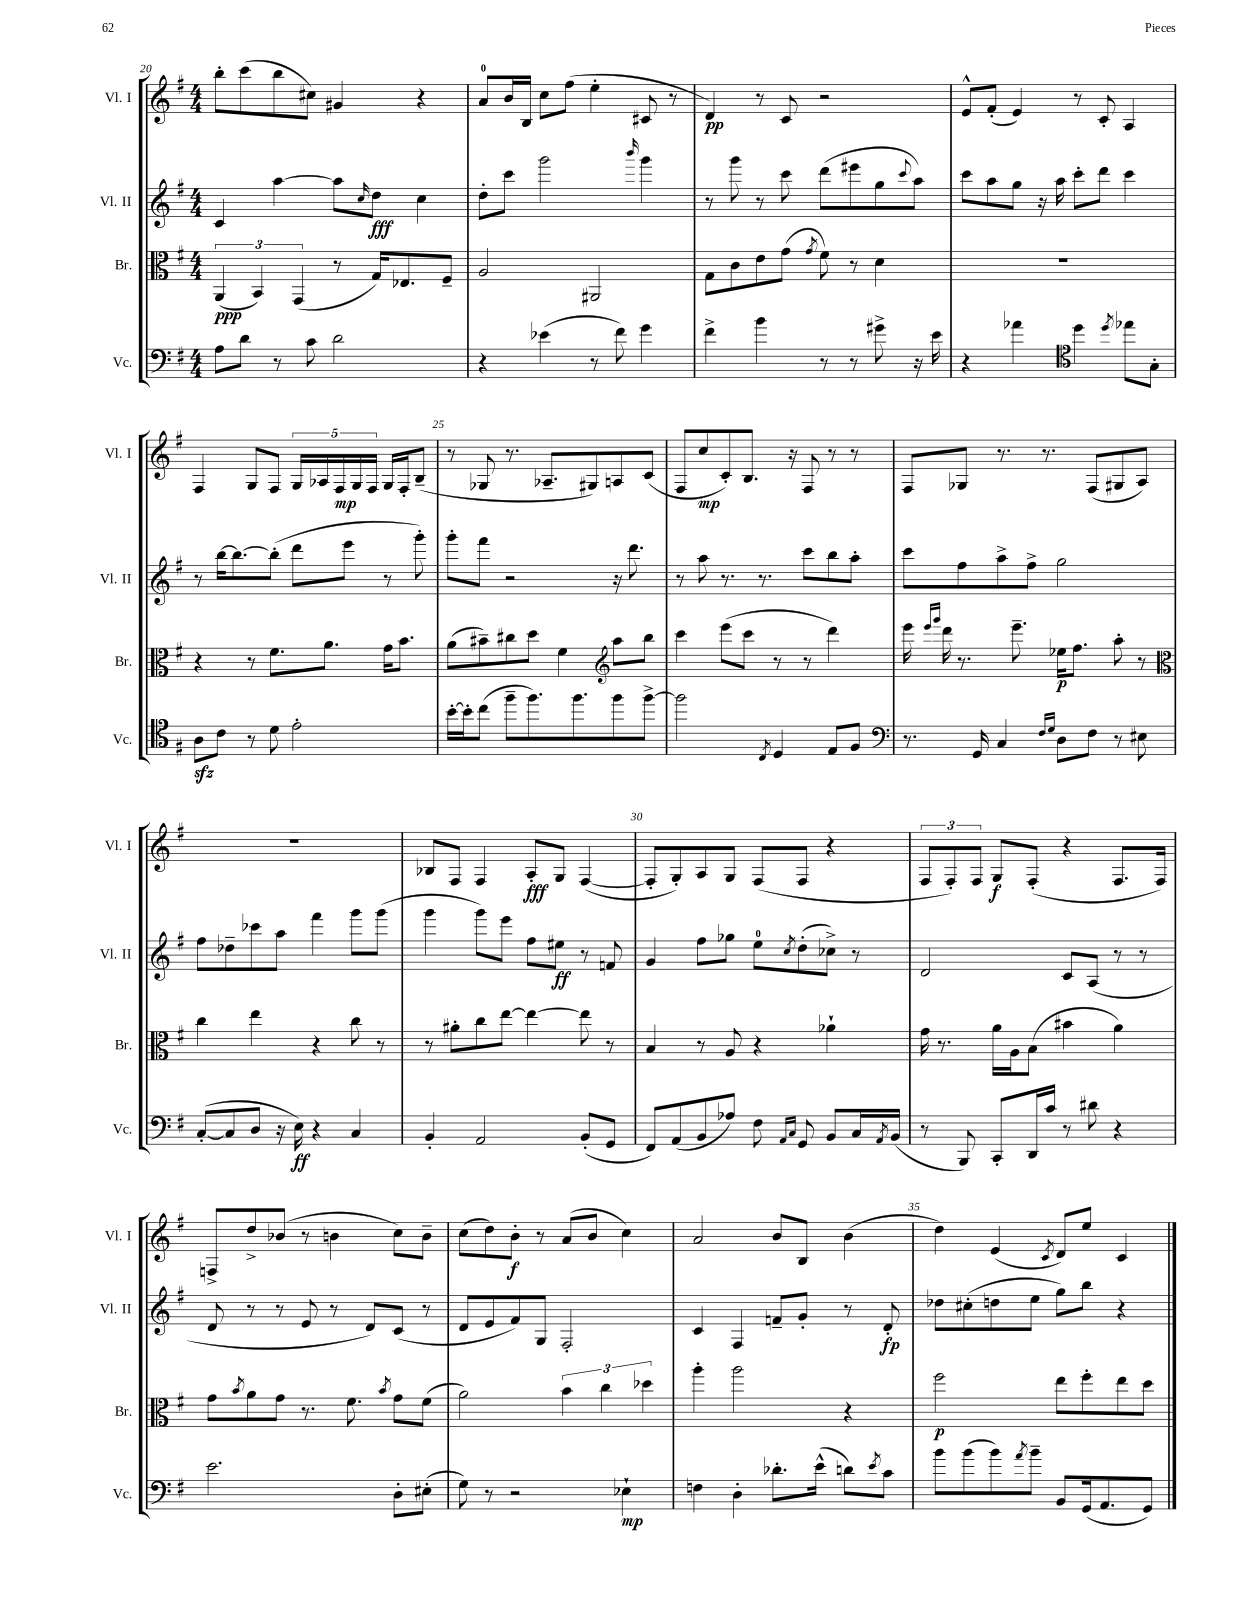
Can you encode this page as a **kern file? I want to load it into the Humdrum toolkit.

**kern	**dynam	**kern	**dynam	**kern	**dynam	**kern	**dynam
*part4	*part4	*part3	*part3	*part2	*part2	*part1	*part1
*staff4	*staff4	*staff3	*staff3	*staff2	*staff2	*staff1	*staff1
*I"Vc.	*	*I"Br.	*	*I"Vl. II	*	*I"Vl. I	*
*I'Vc.	*	*I'Br.	*	*I'Vl. II	*	*I'Vl. I	*
*clefF4	*	*clefC3	*	*clefG2	*	*clefG2	*
*k[f#]	*	*k[f#]	*	*k[f#]	*	*k[f#]	*
*M4/4	*	*M4/4	*	*M4/4	*	*M4/4	*
=20	=20	=20	=20	=20	=20	=20	=20
8A\L	.	(6AA/	ppp	4c/	.	8bb'\L	.
8d\J	.	.	.	.	.	(8ccc\	.
.	.	6BB/)	.	.	.	.	.
8r	.	.	.	[4aa\	.	8bb\	.
.	.	(6GG/	.	.	.	.	.
8c\	.	.	.	.	.	8cc#X\J)	.
2d\	.	8r	.	8aa\L]	.	4g#X/	.
.	.	.	.	16qqcc/	.	.	.
.	.	16G/KL)	.	8dd\J	fff	.	.
.	.	8.E-X/	.	.	.	.	.
.	.	.	.	4cc\	.	4r	.
.	.	8F#~/J	.	.	.	.	.
=21	=21	=21	=21	=21	=21	=21	=21
4r	.	2A/	.	8dd'\L	.	8a/L	.
.	.	.	.	8ccc\J	.	16b/L	.
.	.	.	.	.	.	16B/JJ	.
(4e-X\	.	.	.	2ggg\	.	8cc\L	.
.	.	.	.	.	.	(8ff#\J	.
8r	.	2AA#X/	.	.	.	4ee'\	.
8f#\)	.	.	.	.	.	.	.
.	.	.	.	16qqbbb/	.	.	.
4g\	.	.	.	4ggg\	.	8c#X/	.
.	.	.	.	.	.	8r	.
=22	=22	=22	=22	=22	=22	=22	=22
4f#^\	.	8G\L	.	8r	.	4d/)	pp
.	.	8c\	.	8ggg\	.	.	.
4b\	.	8e\	.	8r	.	8r	.
.	.	(8g\J	.	8ccc\	.	8c/	.
.	.	8qg/	.	.	.	.	.
8r	.	8f#\)	.	(8ddd\L	.	2r	.
8r	.	8r	.	8eee#X\	.	.	.
8g#X^\	.	4d\	.	8gg\	.	.	.
.	.	.	.	8qqccc/	.	.	.
16r	.	.	.	8aa\J)	.	.	.
16e\	.	.	.	.	.	.	.
=23	=23	=23	=23	=23	=23	=23	=23
4r	.	1r	.	8ccc\L	.	8e^^/L	.
.	.	.	.	8aa\	.	(8f#'/J	.
4a-X\	.	.	.	8gg\J	.	4e/)	.
.	.	.	.	16r	.	.	.
.	.	.	.	16aa\	.	.	.
*clefC4	*	*	*	*	*	*	*
4dd\	.	.	.	8ccc'\L	.	8r	.
.	.	.	.	8ddd\J	.	8c'/	.
8qdd/	.	.	.	.	.	.	.
8ee-X\L	.	.	.	4ccc\	.	4A/	.
8G'\J	.	.	.	.	.	.	.
!!LO:LB:g=z
=24	=24	=24	=24	=24	=24	=24	=24
8Azz\L	.	4r	.	8r	.	4F#/	.
8c\J	.	.	.	[16bb\KL	.	.	.
.	.	.	.	8.bb\_	.	.	.
8r	.	8r	.	.	.	8G/L	.
8d\	.	8.f#\L	.	(8bb'\J]	.	8F#/J	.
2e'\	.	.	.	8ddd\L	.	20G/LL	.
.	.	.	.	.	.	20A-X/	.
.	.	8.a\J	.	.	.	.	.
.	.	.	.	.	.	20F#/	mp
.	.	.	.	8eee\J	.	.	.
.	.	.	.	.	.	20G/	.
.	.	.	.	.	.	20F#/JJ	.
.	.	16g\KL	.	8r	.	16G/LL	.
.	.	8.b\J	.	.	.	16F#'/J	.
.	.	.	.	8ggg'\)	.	(8B~/J	.
=25	=25	=25	=25	=25	=25	=25	=25
[16b'\LL	.	(8a\L	.	8ggg'\L	.	8r	.
16b'\J]	.	.	.	.	.	.	.
(8cc\J	.	8b#X~\)	.	8fff#\J	.	8G-X/	.
8ff#~\L	.	8cc#X\	.	2r	.	8.r	.
8.ff#\)	.	8dd\J	.	.	.	.	.
.	.	.	.	.	.	8.A-X~/L	.
.	.	4f#\	.	.	.	.	.
8.ff#\	.	.	.	.	.	.	.
.	.	.	.	.	.	8G#X/)	.
*	*	*clefG2	*	*	*	*	*
8ff#\	.	8aa\L	.	16r	.	8An/	.
.	.	.	.	8.ddd\	.	.	.
[8ff#^\J	.	8bb\J	.	.	.	(8c/J	.
=26	=26	=26	=26	=26	=26	=26	=26
2ff#\]	.	4ccc\	.	8r	.	8F#/L	.
.	.	.	.	8aa\	.	8cc/	mp
.	.	(8eee\L	.	8.r	.	8c'/)	.
.	.	8ccc\J	.	.	.	8.B/J	.
.	.	.	.	8.r	.	.	.
8qC/	.	.	.	.	.	.	.
4D/	.	8r	.	.	.	.	.
.	.	.	.	.	.	16r	.
.	.	8r	.	8ccc\L	.	8F#/	.
8E/L	.	4ddd\)	.	8bb\	.	8r	.
8F#/J	.	.	.	8aa'\J	.	8r	.
=27	=27	=27	=27	=27	=27	=27	=27
*clefF4	*	*	*	*	*	*	*
8.r	.	16eee\	.	8ccc\L	.	8F#/L	.
.	.	16qqeee/LL	.	.	.	.	.
.	.	16qqggg/JJ	.	.	.	.	.
.	.	16ddd\	.	.	.	.	.
.	.	8.r	.	8ff#\	.	8G-X/J	.
16GG/	.	.	.	.	.	.	.
4C/	.	.	.	8aa^\	.	8.r	.
.	.	8.eee~\	.	.	.	.	.
.	.	.	.	8ff#^\J	.	.	.
.	.	.	.	.	.	8.r	.
16qqF#/LL	.	.	.	.	.	.	.
16qqG/JJ	.	.	.	.	.	.	.
8D\L	.	16ee-X\KL	p	2gg\	.	.	.
.	.	8.ff#\J	.	.	.	.	.
8F#\J	.	.	.	.	.	(8F#/L	.
8r	.	8aa'\	.	.	.	8G#X/	.
8E#X\	.	8r	.	.	.	8A/J)	.
!!LO:LB:g=z
=28	=28	=28	=28	=28	=28	=28	=28
*	*	*clefC3	*	*	*	*	*
([8C'/L	.	4cc\	.	8ff#\L	.	1r	.
8C/]	.	.	.	8dd-X~\	.	.	.
8D/J	.	4ee\	.	8ccc-X\	.	.	.
16r	.	.	.	8aa\J	.	.	.
16E\)	ff	.	.	.	.	.	.
4r	.	4r	.	4fff#\	.	.	.
4C/	.	8cc\	.	8ggg\L	.	.	.
.	.	8r	.	(8ggg\J	.	.	.
=29	=29	=29	=29	=29	=29	=29	=29
4BB'/	.	8r	.	4ggg\	.	8B-X/L	.
.	.	8a#X'\L	.	.	.	8F#/J	.
2AA/	.	8cc\	.	8ggg\L)	.	4F#/	.
.	.	[8ee\J	.	8eee\J	.	.	.
.	.	4ee\_	.	8ff#\L	.	8A'/L	fff
.	.	.	.	8ee#X\J	ff	8G/J	.
(8BB'/L	.	8ee\]	.	8r	.	([4F#/	.
8GG/J	.	8r	.	8fn/	.	.	.
=30	=30	=30	=30	=30	=30	=30	=30
8FF#/L)	.	4B/	.	4g/	.	8F#'/L]	.
(8AA/	.	.	.	.	.	8G'/)	.
8BB/	.	8r	.	8ff#\L	.	8A/	.
8A-X/J)	.	8A/	.	8gg-X\J	.	8G/J	.
8F#\	.	4r	.	8ee\L	.	(8F#/L	.
16qqAA/LL	.	.	.	.	.	.	.
16qqC/JJ	.	.	.	8qcc/	.	.	.
8GG/	.	.	.	(8dd'\	.	8F#/J	.
8BB/L	.	4a-X`\	.	8cc-X^\J)	.	4r	.
16C/L	.	.	.	8r	.	.	.
8qAA/	.	.	.	.	.	.	.
(16BB/JJ	.	.	.	.	.	.	.
=31	=31	=31	=31	=31	=31	=31	=31
8r	.	16g\	.	2d/	.	12F#/L	.
.	.	8.r	.	.	.	.	.
.	.	.	.	.	.	12F#'/)	.
8BBB/)	.	.	.	.	.	.	.
.	.	.	.	.	.	12F#/J	.
8CC'/L	.	16a\LL	.	.	.	8G/L	f
.	.	16A\J	.	.	.	.	.
16DD/L	.	(8B\J	.	.	.	(8F#'/J	.
16c/JJ	.	.	.	.	.	.	.
8r	.	4b#X\	.	8c/L	.	4r	.
8d#X\	.	.	.	(8A/J	.	.	.
4r	.	4a\)	.	8r	.	8.F#/L	.
.	.	.	.	8r	.	.	.
.	.	.	.	.	.	16F#/Jk)	.
!!LO:LB:g=z
=32	=32	=32	=32	=32	=32	=32	=32
2.e\	.	8g\L	.	8d/	.	8Fn^/L	.
.	.	8qb/	.	.	.	.	.
.	.	8a\	.	8r	.	8dd^/	.
.	.	8g\J	.	8r	.	(8b-X/J	.
.	.	8.r	.	8e/	.	8r	.
.	.	.	.	8r	.	4bn\	.
.	.	8.f#\	.	.	.	.	.
.	.	.	.	8d/L)	.	.	.
.	.	8qb/	.	.	.	.	.
8D'\L	.	8g\L	.	(8c/J	.	8cc\L)	.
(8E#X'\J	.	(8f#\J	.	8r	.	8b~\J	.
=33	=33	=33	=33	=33	=33	=33	=33
8G\)	.	2a\)	.	8d/L	.	(8cc\L	.
8r	.	.	.	8e/	.	8dd\)	.
2r	.	.	.	8f#/)	.	8b'\J	f
.	.	.	.	8G/J	.	8r	.
.	.	6b\	.	2F#'/	.	(8a/L	.
.	.	.	.	.	.	8b/J	.
.	.	6cc\	.	.	.	.	.
4E-X`\	mp	.	.	.	.	4cc\)	.
.	.	6dd-X\	.	.	.	.	.
=34	=34	=34	=34	=34	=34	=34	=34
4Fn\	.	4aa'\	.	4c/	.	2a/	.
4D'\	.	2aa\	.	4F#/	.	.	.
8.d-X'\L	.	.	.	8fn~/L	.	8b/L	.
.	.	.	.	8g'/J	.	8B/J	.
(16e^^\Jk	.	.	.	.	.	.	.
8dn\L)	.	4r	.	8r	.	(4b\	.
8qe/	.	.	.	.	.	.	.
8c\J	.	.	.	8d'/	fp	.	.
=35	=35	=35	=35	=35	=35	=35	=35
8b\L	.	2ff#\	p	8dd-X\L	.	4dd\)	.
(8b\	.	.	.	(8cc#X'\	.	.	.
8b\)	.	.	.	8ddn\	.	(4e/	.
8qa/	.	.	.	.	.	.	.
8b~\J	.	.	.	8ee\J	.	.	.
.	.	.	.	.	.	8qc/	.
8BB/L	.	8ee\L	.	8gg\L)	.	8d/L)	.
(16GG/k	.	8ff#'\	.	8bb\J	.	8ee/J	.
8.AA/	.	.	.	.	.	.	.
.	.	8ee\	.	4r	.	4c/	.
8GG/J)	.	8dd\J	.	.	.	.	.
==	==	==	==	==	==	==	==
*-	*-	*-	*-	*-	*-	*-	*-
